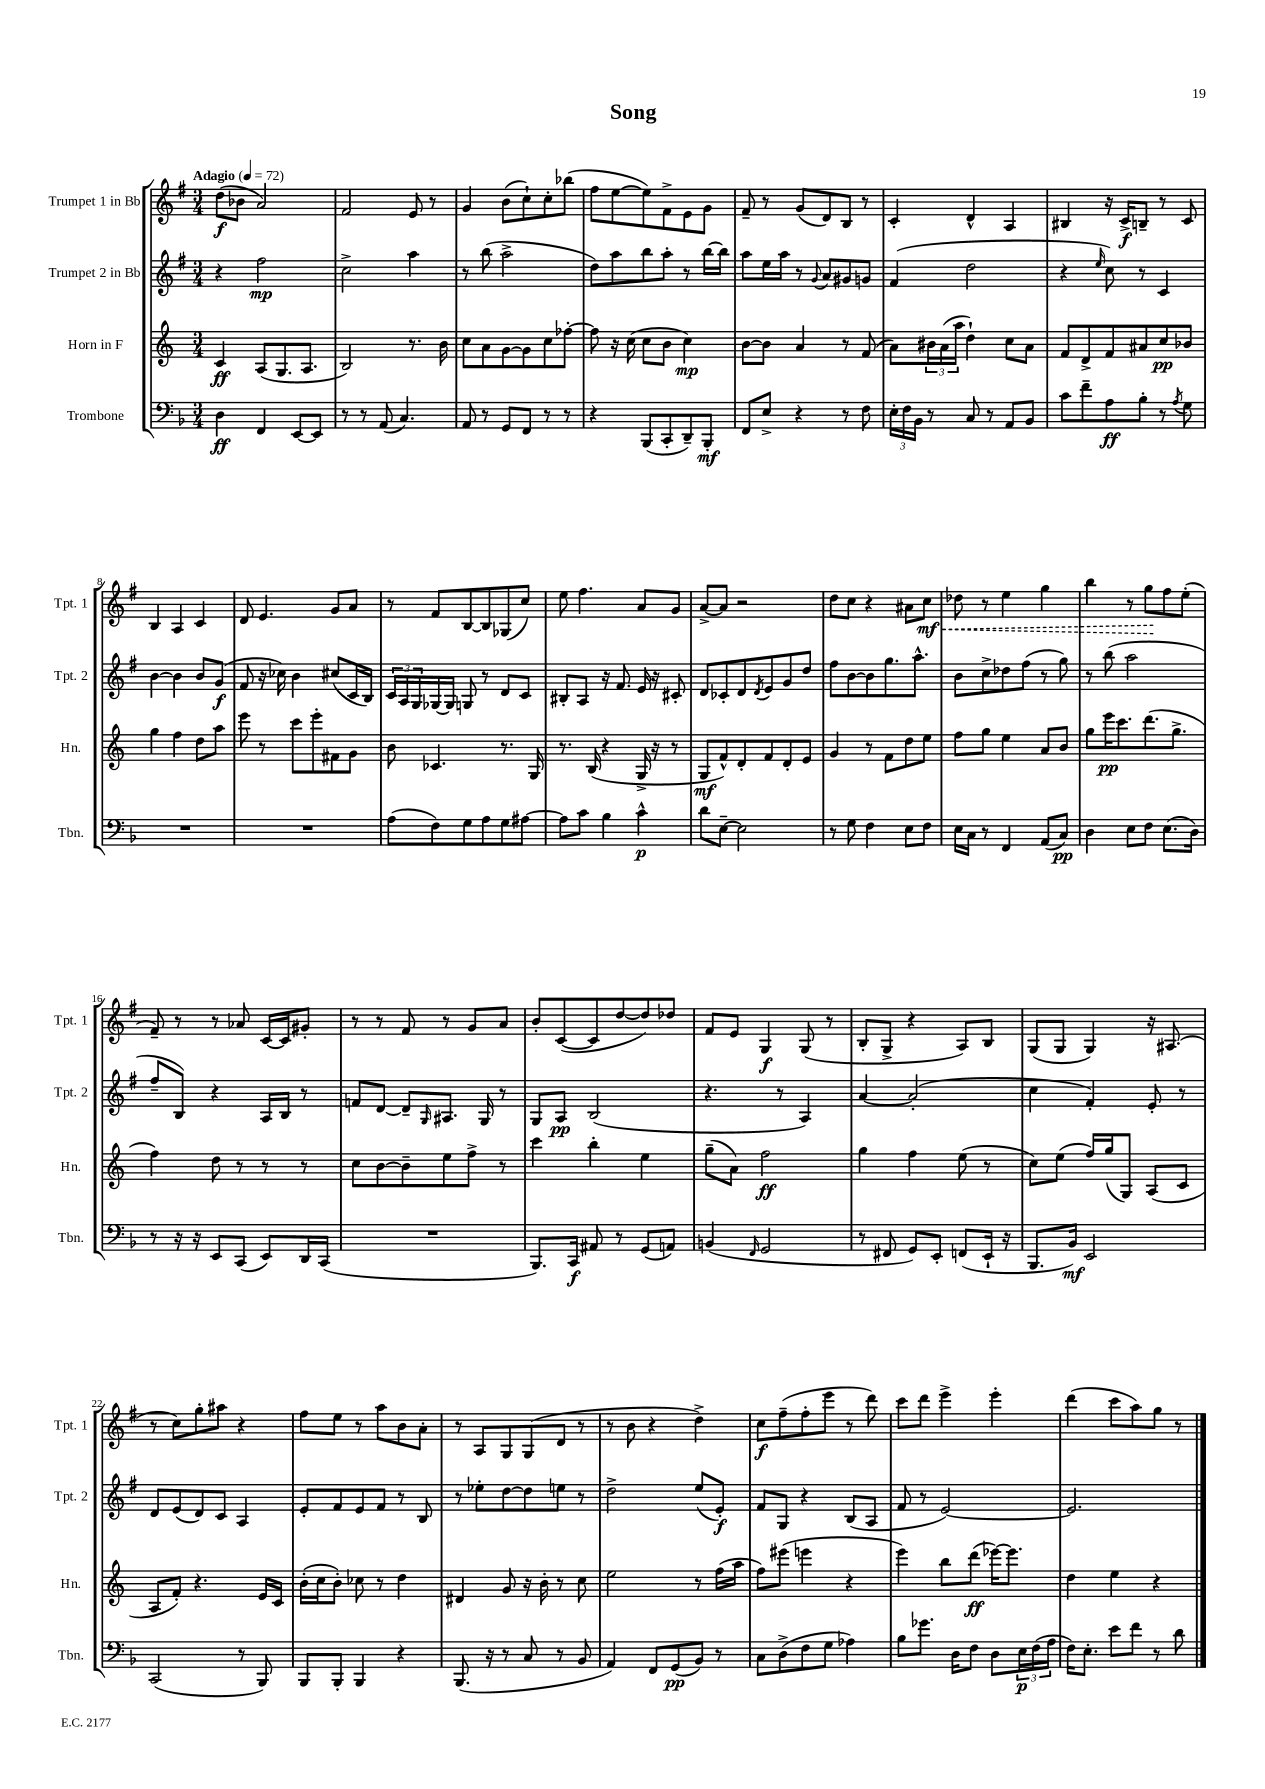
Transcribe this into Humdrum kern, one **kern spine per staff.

**kern	**dynam	**kern	**dynam	**kern	**dynam	**kern	**dynam
*part4	*part4	*part3	*part3	*part2	*part2	*part1	*part1
*staff4	*staff4	*staff3	*staff3	*staff2	*staff2	*staff1	*staff1
*I"Trombone	*	*I"Horn in F	*	*I"Trumpet 2 in Bb	*	*I"Trumpet 1 in Bb	*
*I'Tbn.	*	*I'Hn.	*	*I'Tpt. 2	*	*I'Tpt. 1	*
*clefF4	*	*clefG2	*	*clefG2	*	*clefG2	*
*k[b-]	*	*k[]	*	*k[f#]	*	*k[f#]	*
*M3/4	*	*M3/4	*	*M3/4	*	*M3/4	*
*MM72	*	*MM72	*	*MM72	*	*MM72	*
=1	=1	=1	=1	=1	=1	=1	=1
!	!	!	!	!	!	!LO:TX:a:B:t=Adagio	!
4D\	ff	4c/	ff	4r	.	(8dd\L	f
.	.	.	.	.	.	8b-X\J	.
4FF/	.	(8A/L	.	2ff#\	mp	2a/)	.
.	.	8.G/	.	.	.	.	.
[8EE/L	.	.	.	.	.	.	.
.	.	8.A/J	.	.	.	.	.
8EE/J]	.	.	.	.	.	.	.
=2	=2	=2	=2	=2	=2	=2	=2
8r	.	2B/)	.	2cc^\	.	2f#/	.
8r	.	.	.	.	.	.	.
(8AA/	.	.	.	.	.	.	.
4.C/)	.	.	.	.	.	.	.
.	.	8.r	.	4aa\	.	8e/	.
.	.	.	.	.	.	8r	.
.	.	16b\	.	.	.	.	.
=3	=3	=3	=3	=3	=3	=3	=3
8AA/	.	8cc\L	.	8r	.	4g/	.
8r	.	8a\	.	(8bb\	.	.	.
8GG/L	.	[8g\	.	2aa^\	.	(8b\L	.
8FF/J	.	8g\]	.	.	.	8cc`\)	.
8r	.	8cc\	.	.	.	8cc'\	.
8r	.	[8ff-X'\J	.	.	.	(8bb-X\J	.
=4	=4	=4	=4	=4	=4	=4	=4
4r	.	8ff-\]	.	8dd\L)	.	8ff#\L	.
.	.	16r	.	8aa\	.	[8ee\	.
.	.	(16cc\	.	.	.	.	.
(8BBB-/L	.	8cc\L	.	8bb\	.	8ee\])	.
8CC'/	.	8b\J	.	8aa'\J	.	8f#^\	.
8DD~/)	.	4cc\)	mp	8r	.	8e\	.
8BBB-'/J	mf	.	.	[16bb\LL	.	8g\J	.
.	.	.	.	16bb\JJ]	.	.	.
=5	=5	=5	=5	=5	=5	=5	=5
8FF/L	.	[8b\L	.	8aa\L	.	8f#~/	.
8E^/J	.	8b\J]	.	16ee\L	.	8r	.
.	.	.	.	16aa\JJ	.	.	.
4r	.	4a/	.	8r	.	(8g/L	.
.	.	.	.	8qqg/	.	.	.
.	.	.	.	8a/L	.	8d/)	.
8r	.	8r	.	8g#X/	.	8B/J	.
8F\	.	(8f/	.	8gn/J	.	8r	.
=6	=6	=6	=6	=6	=6	=6	=6
24E'\LL	.	8a\L)	.	(4f#/	.	4c'/	.
24F\	.	.	.	.	.	.	.
24BB-\JJ	.	.	.	.	.	.	.
8r	.	24b#X\L	.	.	.	.	.
.	.	(24a\	.	.	.	.	.
.	.	24aa\JJ	.	.	.	.	.
8C/	.	4dd`\)	.	2dd\	.	4d^^/	.
8r	.	.	.	.	.	.	.
8AA/L	.	8cc\L	.	.	.	4A/	.
8BB-/J	.	8a\J	.	.	.	.	.
=7	=7	=7	=7	=7	=7	=7	=7
8c\L	.	8f/L	.	4r	.	4B#X/	.
8f~\	.	8d^/	.	.	.	.	.
.	.	.	.	16qqee/	.	.	.
8A\	ff	8f/	.	8cc\)	.	16r	.
.	.	.	.	.	.	16c^/KL	f
8B-'\J	.	8a#X/	.	8r	.	8Bn~/J	.
8r	.	8cc/	pp	4c/	.	8r	.
8qA/	.	.	.	.	.	.	.
8G\	.	8b-X/J	.	.	.	8c/	.
!!LO:LB:g=z
=8	=8	=8	=8	=8	=8	=8	=8
2.r	.	4gg\	.	[4b\	.	4B/	.
.	.	4ff\	.	4b\]	.	4A/	.
.	.	8dd\L	.	8b/L	.	4c/	.
.	.	8aa\J	.	(8g/J	f	.	.
=9	=9	=9	=9	=9	=9	=9	=9
2.r	.	8eee\	.	8f#/	.	8d/	.
.	.	8r	.	16r	.	4.e/	.
.	.	.	.	16cc-X\)	.	.	.
.	.	8ccc\L	.	4b\	.	.	.
.	.	8eee'\	.	.	.	.	.
.	.	8f#X\	.	(8cc#X/L	.	8g/L	.
.	.	8g\J	.	16c/L	.	8a/J	.
.	.	.	.	16B/JJ)	.	.	.
=10	=10	=10	=10	=10	=10	=10	=10
(8A\L	.	8b\	.	24c/LL	.	8r	.
.	.	.	.	24A/	.	.	.
.	.	.	.	24G/	.	.	.
8F\)	.	4.c-X/	.	[16G-X/	.	8f#/L	.
.	.	.	.	16G-/JJ]	.	.	.
8G\	.	.	.	8Gn/	.	[8B/	.
8A\	.	.	.	8r	.	8B/]	.
8G\	.	8.r	.	8d/L	.	(8G-X/	.
[8A#X\J	.	.	.	8c/J	.	8cc/J)	.
.	.	16G/	.	.	.	.	.
=11	=11	=11	=11	=11	=11	=11	=11
8A#\L]	.	8.r	.	8B#X'/L	.	8ee\	.
8c\J	.	.	.	8A/J	.	4.ff#\	.
.	.	(16B/	.	.	.	.	.
4B-\	.	4r	.	16r	.	.	.
.	.	.	.	8.f#/	.	.	.
4c^^\	p	16G^/	.	16e/	.	8a/L	.
.	.	16r	.	16r	.	.	.
.	.	8r	.	8c#X'/	.	8g/J	.
=12	=12	=12	=12	=12	=12	=12	=12
8d\L	.	8G/L	mf	8d/L	.	[8a^/L	.
[8E~\J	.	8f^^/)	.	8c-X'/	.	8a/J]	.
2E\]	.	8d'/	.	8d/	.	2r	.
.	.	.	.	8qd/	.	.	.
.	.	8f/	.	8e/	.	.	.
.	.	8d'/	.	8g/	.	.	.
.	.	8e/J	.	8dd/J	.	.	.
=13	=13	=13	=13	=13	=13	=13	=13
8r	.	4g/	.	8ff#\L	.	8dd\L	.
8G\	.	.	.	[8b\	.	8cc\J	.
4F\	.	8r	.	8b\]	.	4r	.
.	.	8f\L	.	8.gg\	.	.	.
8E\L	.	8dd\	.	.	.	8a#X\L	.
.	.	.	.	8.aa^^\J	.	.	.
!	!	!	!	!	!	!	!LO:HP:b
8F\J	.	8ee\J	.	.	.	8cc\J	< mf
=14	=14	=14	=14	=14	=14	=14	=14
16E\LL	.	8ff\L	.	8b\L	.	8dd-X\	.
16C\JJ	.	.	.	.	.	.	.
8r	.	8gg\J	.	8cc^\	.	8r	.
4FF/	.	4ee\	.	8dd-X\	.	4ee\	.
.	.	.	.	(8ff#\J	.	.	.
(8AA/L	.	8a/L	.	8r	.	4gg\	.
8C/J)	pp	8b/J	.	8gg\)	.	.	.
=15	=15	=15	=15	=15	=15	=15	=15
4D\	.	8gg\L	.	8r	.	4bb\	.
.	.	16eee\K	pp	(8bb\	.	.	.
.	.	8.ccc\	.	.	.	.	.
8E\L	.	.	.	2aa\	.	8r	.
8F\J	.	(8.ddd\	.	.	.	8gg\L	.
(8.E\L	.	.	.	.	.	8ff#\	[
.	.	8.gg^\J	.	.	.	.	.
.	.	.	.	.	.	(8ee'\J	.
16D\Jk)	.	.	.	.	.	.	.
!!LO:LB:g=z
=16	=16	=16	=16	=16	=16	=16	=16
8r	.	4ff\)	.	8ff#~/L	.	8f#~/)	.
16r	.	.	.	8B/J)	.	8r	.
16r	.	.	.	.	.	.	.
8EE/L	.	8dd\	.	4r	.	8r	.
(8CC/J	.	8r	.	.	.	8a-X/	.
8EE/L)	.	8r	.	16A/LL	.	[16c/LL	.
.	.	.	.	16B/JJ	.	16c/J]	.
16DD/L	.	8r	.	8r	.	8g#X'/J	.
(16CC/JJ	.	.	.	.	.	.	.
=17	=17	=17	=17	=17	=17	=17	=17
2.r	.	8cc\L	.	8fn/L	.	8r	.
.	.	[8b\	.	[8d/J	.	8r	.
.	.	8b~\]	.	8d~/L]	.	8f#/	.
.	.	.	.	16qqG/	.	.	.
.	.	8ee\	.	8.A#X/J	.	8r	.
.	.	8ff^\J	.	.	.	8g/L	.
.	.	.	.	16G/	.	.	.
.	.	8r	.	8r	.	8a/J	.
=18	=18	=18	=18	=18	=18	=18	=18
8.BBB-/L)	.	4ccc\	.	8G/L	.	8b'/L	.
.	.	.	.	8A/J	pp	([8c/	.
16CC/Jk	f	.	.	.	.	.	.
8AA#X/	.	4bb'\	.	(2B/	.	8c/]	.
8r	.	.	.	.	.	[8dd/	.
(8GG/L	.	4ee\	.	.	.	8dd/])	.
8AAn/J)	.	.	.	.	.	8dd-X/J	.
=19	=19	=19	=19	=19	=19	=19	=19
(4BBn/	.	(8gg~\L	.	4.r	.	8f#/L	.
.	.	8a\J)	.	.	.	8e/J	.
16qqFF/	.	.	.	.	.	.	.
2GG/	.	2ff\	ff	.	.	4G/	f
.	.	.	.	8r	.	.	.
.	.	.	.	4A/)	.	(8G/	.
.	.	.	.	.	.	8r	.
=20	=20	=20	=20	=20	=20	=20	=20
8r	.	4gg\	.	[4a/	.	8B'/L	.
8FF#X/	.	.	.	.	.	8G^/J	.
8GG/L)	.	4ff\	.	(2a'/]	.	4r	.
8EE'/J	.	.	.	.	.	.	.
(8FFn/L	.	(8ee\	.	.	.	8A/L)	.
16EE`/Jk	.	8r	.	.	.	8B/J	.
16r	.	.	.	.	.	.	.
=21	=21	=21	=21	=21	=21	=21	=21
8.BBB-/L	.	8cc\L)	.	4cc\	.	(8G/L	.
.	.	(8ee\J	.	.	.	8G/J	.
16BB-/Jk)	mf	.	.	.	.	.	.
2EE/	.	16ff/LL)	.	4f#'/)	.	4G/)	.
.	.	(16gg/J	.	.	.	.	.
.	.	8G/J)	.	.	.	.	.
.	.	(8A/L	.	8e'/	.	16r	.
.	.	.	.	.	.	(8.A#X/	.
.	.	8c/J	.	8r	.	.	.
!!LO:LB:g=z
=22	=22	=22	=22	=22	=22	=22	=22
(2CC/	.	8A/L	.	8d/L	.	8r	.
.	.	8f'/J)	.	(8e/	.	8cc\L)	.
.	.	4.r	.	8d/)	.	8gg'\	.
.	.	.	.	8c/J	.	8aa#X\J	.
8r	.	.	.	4A/	.	4r	.
8BBB-/)	.	16e/LL	.	.	.	.	.
.	.	16c/JJ	.	.	.	.	.
=23	=23	=23	=23	=23	=23	=23	=23
8BBB-/L	.	(16b'\LL	.	8e'/L	.	8ff#\L	.
.	.	16cc\J	.	.	.	.	.
8BBB-'/J	.	8b'\J)	.	8f#/	.	8ee\J	.
4BBB-/	.	8cc-X\	.	8e/	.	8r	.
.	.	8r	.	8f#/J	.	8aa\L	.
4r	.	4dd\	.	8r	.	8b\	.
.	.	.	.	8B/	.	8a'\J	.
=24	=24	=24	=24	=24	=24	=24	=24
(8.BBB-/	.	4d#X/	.	8r	.	8r	.
.	.	.	.	8ee-X'\L	.	8A/L	.
16r	.	.	.	.	.	.	.
8r	.	8g/	.	[8dd\	.	8G/	.
8C/	.	16r	.	8dd\]	.	(8G/	.
.	.	16b'\	.	.	.	.	.
8r	.	8r	.	8een\J	.	8d/J	.
8BB-/	.	8cc\	.	8r	.	8r	.
=25	=25	=25	=25	=25	=25	=25	=25
4AA/)	.	2ee\	.	2dd^\	.	8r	.
.	.	.	.	.	.	8b\	.
8FF/L	.	.	.	.	.	4r	.
(8GG/	pp	.	.	.	.	.	.
8BB-/J)	.	8r	.	(8ee/L	.	4dd^\)	.
8r	.	(16ff\LL	.	8e'/J)	f	.	.
.	.	16aa\JJ	.	.	.	.	.
=26	=26	=26	=26	=26	=26	=26	=26
8C\L	.	8ff\L)	.	8f#/L	.	8cc\L	f
(8D^\	.	(8eee#X\J	.	8G/J	.	(8ff#~\	.
8F\	.	4eeen\	.	4r	.	8ff#'\	.
8G\J	.	.	.	.	.	8eee\J	.
4A-X\)	.	4r	.	(8B/L	.	8r	.
.	.	.	.	8A/J	.	8ddd\)	.
=27	=27	=27	=27	=27	=27	=27	=27
8B-\L	.	4eee\)	.	8f#/	.	8ccc\L	.
8.g-X\J	.	.	.	8r	.	8ddd\J	.
.	.	8bb\L	.	[2e/)	.	4eee^\	.
16D\KL	.	.	.	.	.	.	.
8F\J	.	(8ddd\J	ff	.	.	.	.
8D\L	.	[16eee-X\KL)	.	.	.	4eee'\	.
.	.	8.eee-\J]	.	.	.	.	.
24E\L	p	.	.	.	.	.	.
(24F\	.	.	.	.	.	.	.
24A\JJ	.	.	.	.	.	.	.
=28	=28	=28	=28	=28	=28	=28	=28
16F\KL)	.	4dd\	.	2.e/]	.	(4ddd\	.
8.E'\J	.	.	.	.	.	.	.
8e\L	.	4ee\	.	.	.	8ccc\L	.
8f\J	.	.	.	.	.	8aa\)	.
8r	.	4r	.	.	.	8gg\J	.
8d\	.	.	.	.	.	8r	.
==	==	==	==	==	==	==	==
*-	*-	*-	*-	*-	*-	*-	*-
